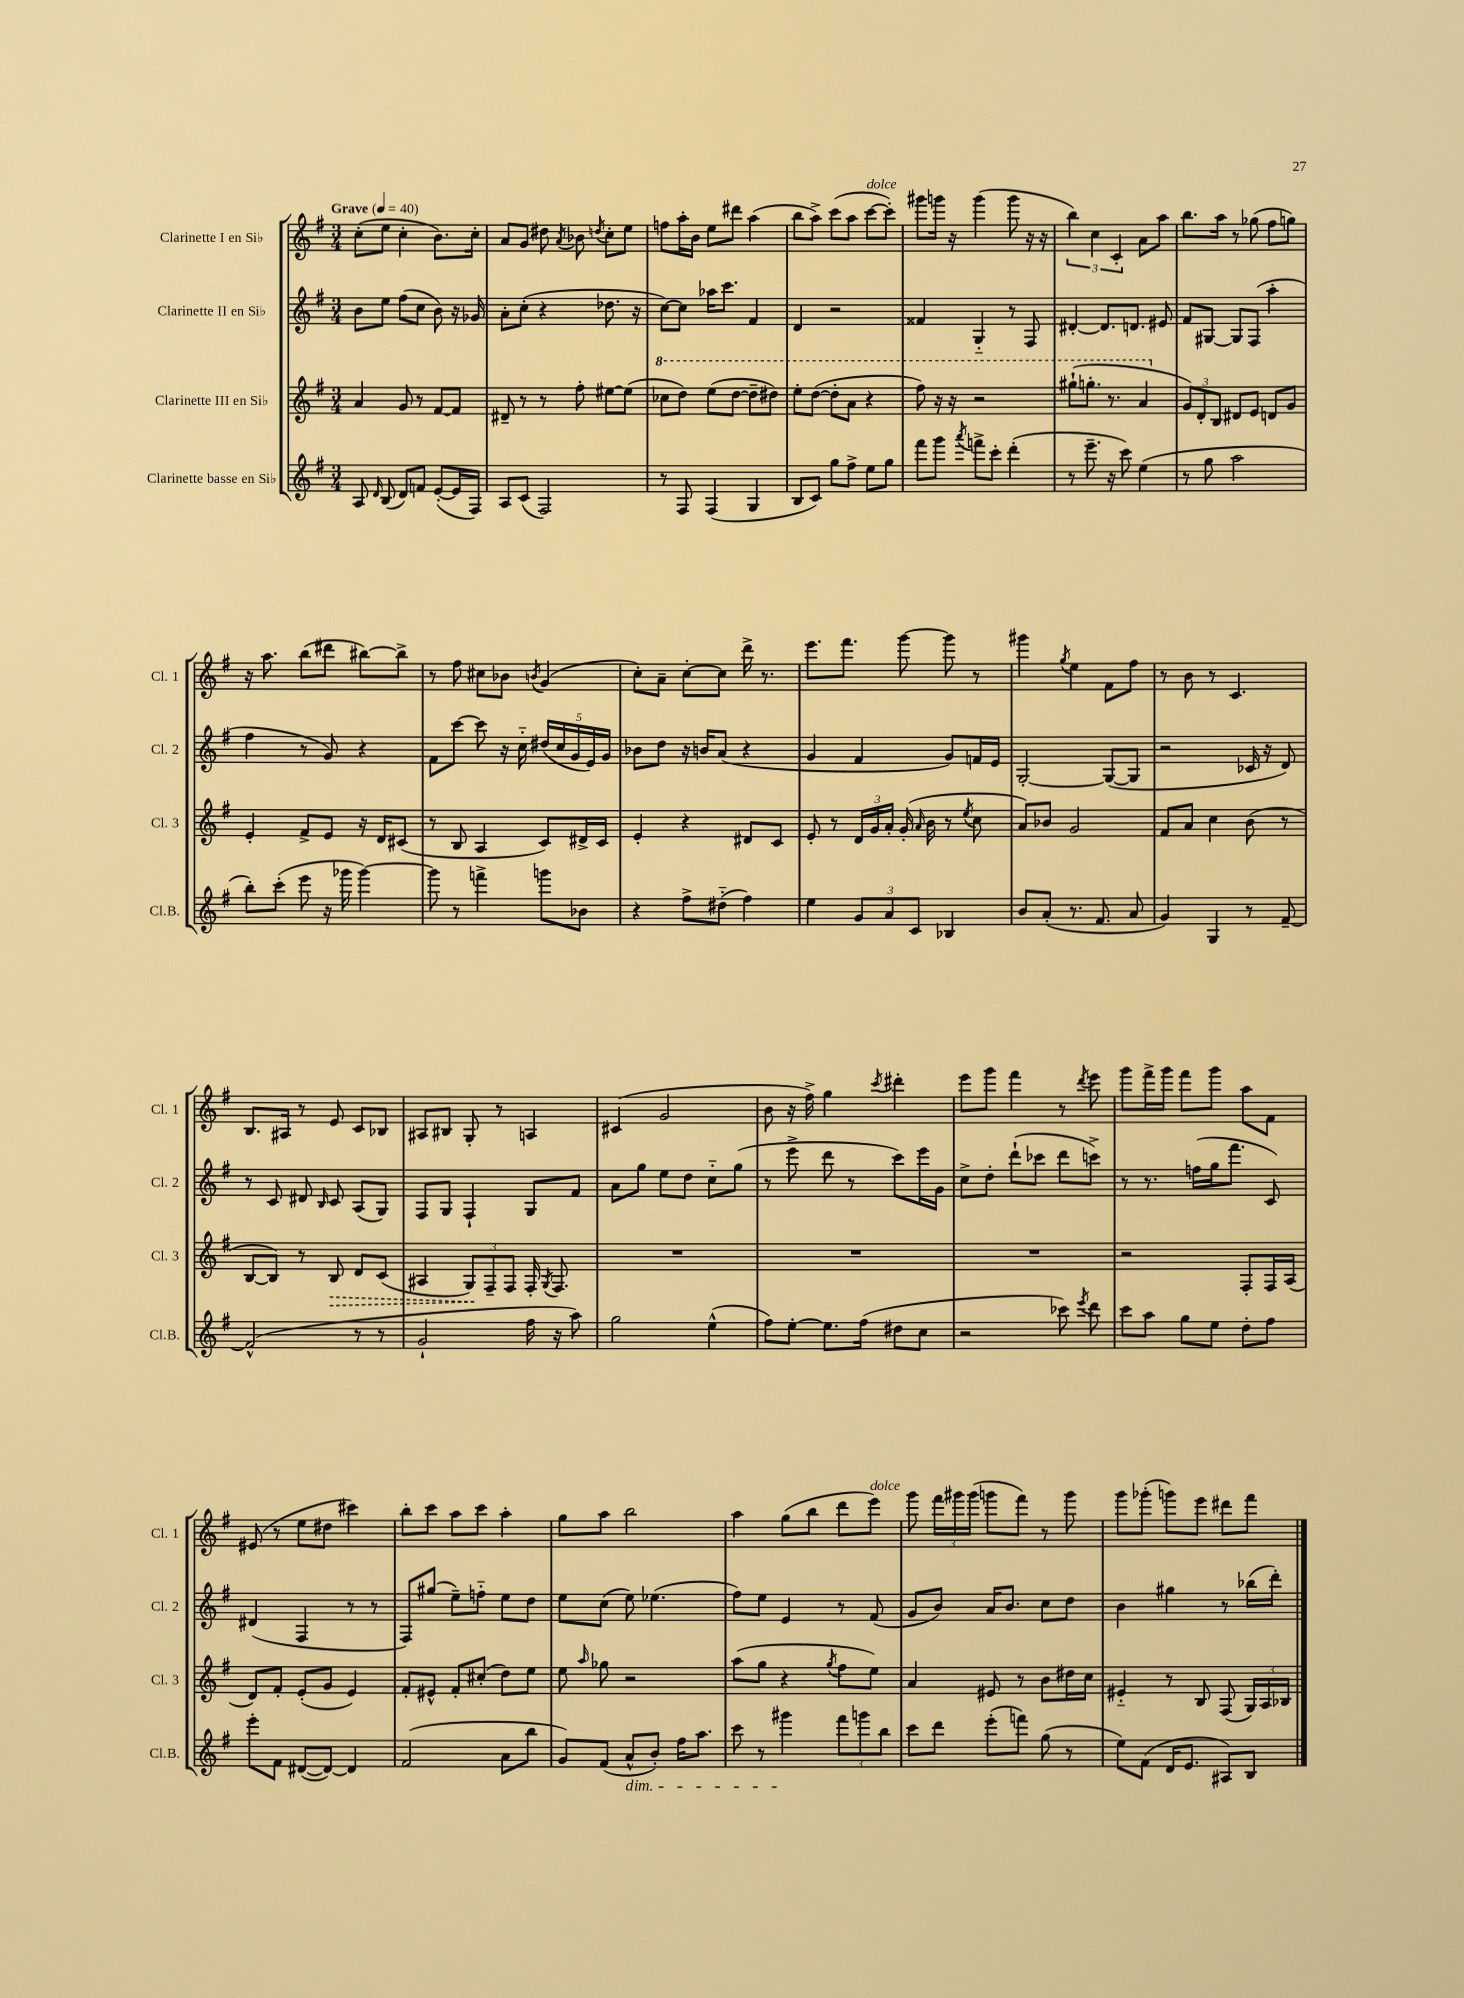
<<
\new StaffGroup <<
\new Staff = "s0" \with { instrumentName = "Clarinette I en Sib" shortInstrumentName = "Cl. 1" } {
    \clef treble \key g \major \numericTimeSignature \time 3/4 \tempo "Grave" 4 = 40
    \autoBeamOff c''8[-.( e''8] c''4-. b'8.[) c''16]-. |
    a'8[ g'8] dis''8 \acciaccatura { a'8 } bes'8 \acciaccatura { d''8 } c''8[-. e''8] |
    f''8[ a''16-. b'16] e''8[ dis'''8] a''4( |
    b''8[ a''8]->) c'''8[( a''8] c'''8[~^\markup { \italic "dolce" } c'''8]-.) |
    gis'''8[ g'''16] r16 g'''4( g'''8 r16 r16 |
    \tuplet 3/2 { b''4) c''4 c'4-. } a'8[ a''8] |
    b''8.[ a''16] r8 ges''8( fis''8[ g''8]) |
    r16 a''8. b''8[( dis'''8] bis''8[~) bis''8]-> |
    r8 fis''8 cis''8[ bes'8] \acciaccatura { b'8 } g'4( |
    c''8[-.) a'8]-- c''8[~-. c''8] d'''16-> r8. |
    e'''8.[ fis'''8.] g'''8~ g'''8 r8 |
    gis'''4 \acciaccatura { g''8 } e''4 fis'8[ fis''8] |
    r8 b'8 r8 c'4. |
    b8.[ ais16] r8 e'8 c'8[ bes8] |
    ais8[ bis8] g8-. r8 a4 |
    cis'4( g'2 |
    b'8 r16 fis''16->) g''4 \acciaccatura { c'''8 } dis'''4-. |
    e'''8[ g'''8] fis'''4 r8 \acciaccatura { d'''8 } e'''8 |
    g'''8[ fis'''16-> g'''16] fis'''8[ g'''8] a''8[ fis'8] |
    eis'8( r8 e''8[ dis''8] cis'''4) |
    b''8[-. c'''8] a''8[ c'''8] a''4-. |
    g''8[ a''8] b''2 |
    a''4 g''8[( b''8] d'''8[ e'''8]^\markup { \italic "dolce" }) |
    g'''8 \tuplet 3/2 { fis'''16[ gis'''16 gis'''16]( } g'''8[ fis'''8]) r8 g'''8 |
    g'''8[ ges'''8]-.( g'''8[) e'''8] dis'''8[ fis'''8] \bar "|." |
}
\new Staff = "s1" \with { instrumentName = "Clarinette II en Sib" shortInstrumentName = "Cl. 2" } {
    \clef treble \key g \major \numericTimeSignature \time 3/4
    \autoBeamOff b'8[ e''8] fis''8[( c''8] b'8) r16 ges'16 |
    a'8[-. c''8]-.( r4 des''8. r16 |
    c''8[~) c''8] aes''16[ c'''8.] fis'4 |
    d'4 r2 |
    fisis'4 g4-_ r8 fis8 |
    dis'4~-. dis'8.[ d'8.] eis'8 |
    fis'8[ gis8]~ gis8[ fis8]( a''4-. |
    fis''4 r8 g'8) r4 |
    fis'8[ c'''8]~ c'''8 r16 c''16-_ \tuplet 5/4 { dis''16[( c''16 g'16 e'16) g'16] } |
    bes'8[ d''8] r16 b'16[ a'8]( r4 |
    g'4 fis'4 g'8[) f'16 e'16] |
    g2~-. g8[~( g8] |
    r2 ces'16 r16 d'8) |
    r8 c'8 dis'8 \grace { b16 } c'8 a8[( g8]) |
    fis8[ g8] fis4-! g8[ fis'8] |
    a'8[ g''8] e''8[ d''8] c''8[-_ g''8]( |
    r8 e'''8-> d'''8 r8 c'''8[) e'''16 g'16] |
    c''8[-> d''8]-. d'''8[-!( ces'''8] d'''8[ c'''8]->) |
    r8 r8. f''16[( g''16 fis'''8.] c'8) |
    dis'4( fis4 r8 r8 |
    fis8[) gis''8]( e''8[--) f''8]-_ e''8[ d''8] |
    e''8[ c''8]( e''8) ees''4.( |
    fis''8[) e''8] e'4 r8 fis'8( |
    g'8[ b'8]) a'16[ b'8.] c''8[ d''8] |
    b'4 gis''4 r8 bes''16[( d'''16]-.) \bar "|." |
}
\new Staff = "s2" \with { instrumentName = "Clarinette III en Sib" shortInstrumentName = "Cl. 3" } {
    \clef treble \key g \major \numericTimeSignature \time 3/4
    \autoBeamOff a'4 g'8 r8 fis'8[~ fis'8] |
    dis'8-- r8 r8 fis''8-. eis''8[~ eis''8]( |
    \ottava #1 ces'''8[ d'''8]) e'''8[( d'''8]~ d'''8[-- dis'''8]) |
    e'''8[-. d'''8]~( d'''8[-. a''8] r4 |
    fis'''8) r16 r16 r2 |
    gis'''8[-!( g'''8.]-. r8. a''4 \ottava #0 |
    \tuplet 3/2 { g'8[) d'8-. b8] } dis'8[ e'8] d'8[ g'8] |
    e'4-. fis'8[-> e'8] r16 d'16[ cis'8]( |
    r8 b8 a4 c'8[) dis'16-> c'16] |
    e'4-. r4 dis'8[ c'8] |
    e'8-. r8 \tuplet 3/2 { d'16[ g'16 a'16]-. } g'16-.( \grace { a'16 } b'16 r8 \acciaccatura { e''8 } c''8 |
    a'8[) bes'8] g'2 |
    fis'8[ a'8] c''4 b'8( r8 |
    b8[~ b8]) r8 \once \override Hairpin.style = #'dashed-line b8\> d'8[ c'8]( |
    ais4 \tuplet 3/2 { g8[\!) fis8-- fis8] } fis16-. \acciaccatura { g8 } fis8. |
    R2. |
    R2. |
    R2. |
    r2 fis8[-. fis16 a16]( |
    d'8[) fis'8]-. e'8[-.( g'8] e'4) |
    fis'8[-. eis'8]-^ fis'8[-. cis''8]-.( d''8[) e''8] |
    e''8 \grace { a''16 } ges''8 r2 |
    a''8[( g''8] r4 \acciaccatura { g''8 } fis''8[ e''8]) |
    a'4 eis'8 r8 b'8[ dis''16 c''16] |
    eis'4-_ r8 b8 fis8( \tuplet 3/2 { g16[) a16 bes16] } \bar "|." |
}
\new Staff = "s3" \with { instrumentName = "Clarinette basse en Sib" shortInstrumentName = "Cl.B." } {
    \clef treble \key g \major \numericTimeSignature \time 3/4
    \autoBeamOff a8 \grace { d'16 } b8( d'8[) f'8] e'8[~-.( e'16 fis16]) |
    a8[ c'8]( fis2) |
    r8 fis8 fis4( g4 |
    b8[ c'8]) g''8[ fis''8]-> e''8[ g''8] |
    fis'''8[ g'''8] \acciaccatura { a'''8 } f'''8[-> c'''8]-. d'''4-.( |
    r8 e'''8.-- r16 c'''8) e''4( |
    r8 g''8 a''2 |
    b''8[-.) c'''8]-.( e'''8 r16 ges'''16 ges'''4~) |
    ges'''8 r8 f'''4-> g'''8[ bes'8] |
    r4 fis''8[-> dis''8]-_( fis''4) |
    e''4 \tuplet 3/2 { g'8[ a'8 c'8] } bes4 |
    b'8[ a'8]-.( r8. fis'8. a'8 |
    g'4) g4 r8 fis'8~-- |
    fis'2-^( r8 r8 |
    g'2-! fis''16 r16 a''8) |
    g''2 e''4-^( |
    fis''8[) e''8]~-. e''8.[ fis''16]( dis''8[ c''8] |
    r2 ces'''8) \acciaccatura { e'''8 } d'''8 |
    c'''8[ a''8] g''8[ e''8] d''8[-. fis''8] |
    e'''8[-. fis'8] dis'8[~( dis'8]~) dis'4 |
    fis'2( a'8[ b''8] |
    g'8[) fis'8]( a'8[-^\dim b'8]-.) fis''16[ a''8.] |
    c'''8 r8 gis'''4\! \tuplet 3/2 { fis'''8[ g'''8 b''8] } |
    c'''8[ d'''8] e'''8[-.( f'''8]) g''8( r8 |
    e''8[) fis'8]( d'16[ e'8.] ais8[) b8] \bar "|." |
}
>>
>>
\layout { \context { \Score \remove "Bar_number_engraver" } }
